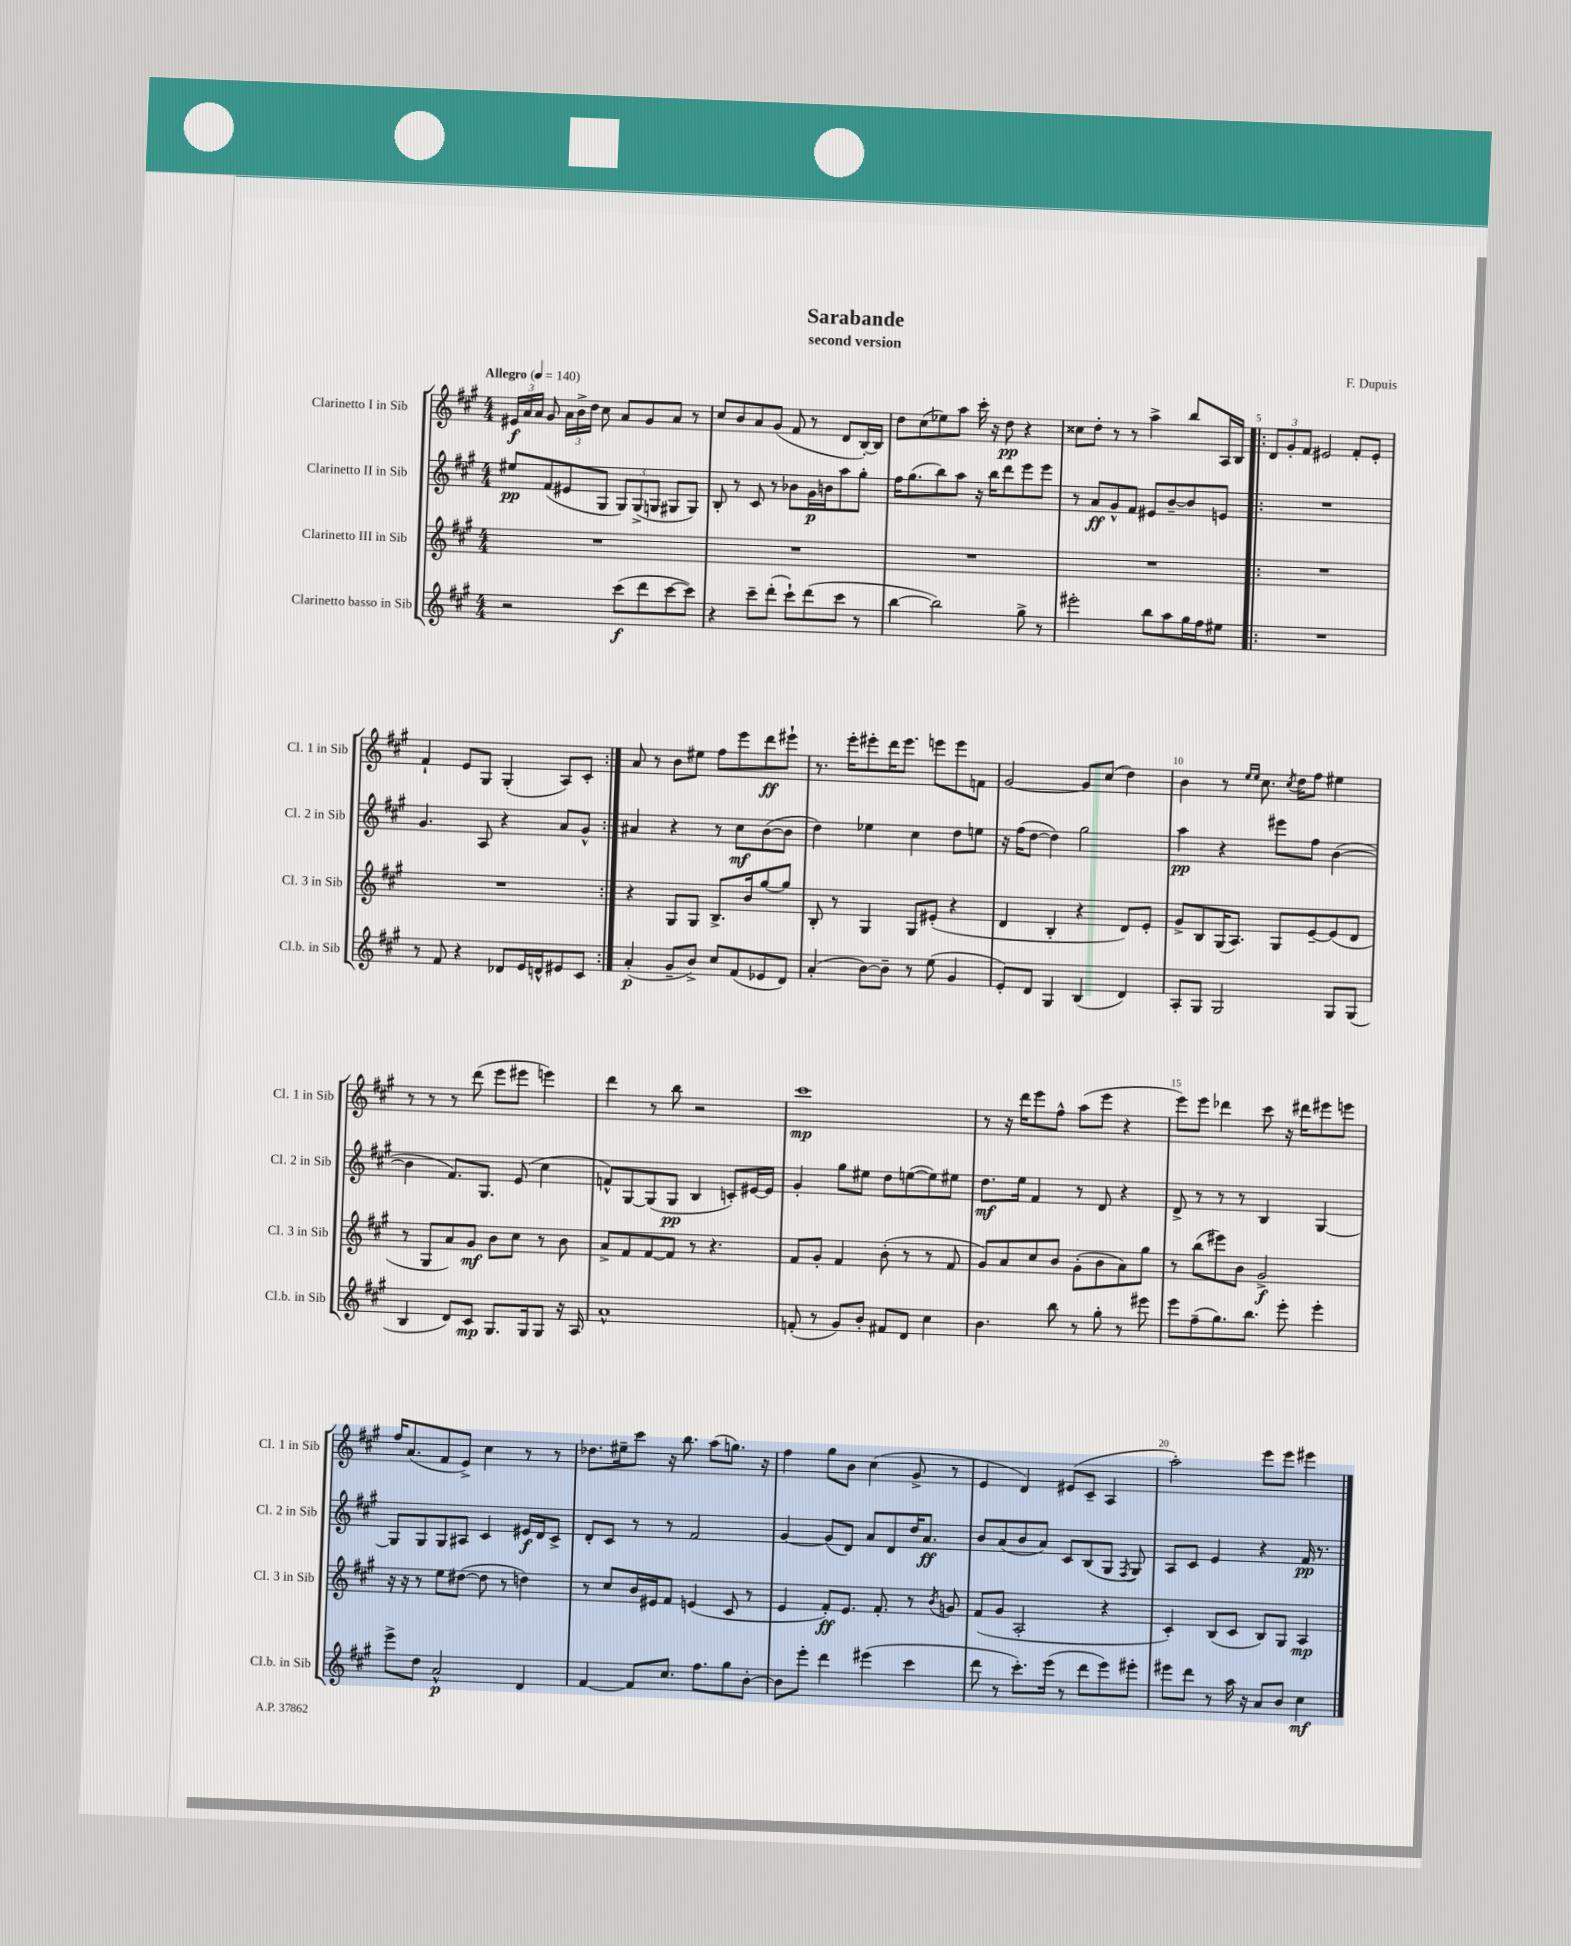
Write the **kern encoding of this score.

**kern	**dynam	**kern	**dynam	**kern	**dynam	**kern	**dynam
*part4	*part4	*part3	*part3	*part2	*part2	*part1	*part1
*staff4	*staff4	*staff3	*staff3	*staff2	*staff2	*staff1	*staff1
*I"Clarinetto basso in Sib	*	*I"Clarinetto III in Sib	*	*I"Clarinetto II in Sib	*	*I"Clarinetto I in Sib	*
*I'Cl.b. in Sib	*	*I'Cl. 3 in Sib	*	*I'Cl. 2 in Sib	*	*I'Cl. 1 in Sib	*
*clefG2	*	*clefG2	*	*clefG2	*	*clefG2	*
*k[f#c#g#]	*	*k[f#c#g#]	*	*k[f#c#g#]	*	*k[f#c#g#]	*
*M4/4	*	*M4/4	*	*M4/4	*	*M4/4	*
*MM140	*	*MM140	*	*MM140	*	*MM140	*
=1	=1	=1	=1	=1	=1	=1	=1
!	!	!	!	!	!	!LO:TX:a:B:t=Allegro	!
2r	.	1r	.	8ee#X/L	pp	24e#X/LL	f
.	.	.	.	.	.	24a/	.
.	.	.	.	.	.	24a/JJ	.
.	.	.	.	(8f#/	.	8g#/	.
.	.	.	.	8e#X/	.	24a\LL	.
.	.	.	.	.	.	24b^\	.
.	.	.	.	.	.	24dd\JJ	.
.	.	.	.	8G#/J	.	8cc#\	.
(8ccc#\L	f	.	.	12G#/L)	.	8a/L	.
.	.	.	.	(12G#^/	.	.	.
8ddd\	.	.	.	.	.	8g#/	.
.	.	.	.	12Gn/J	.	.	.
[8ccc#\	.	.	.	8G#X/L	.	8a/J	.
8ccc#\J])	.	.	.	8G#/J)	.	8r	.
=2	=2	=2	=2	=2	=2	=2	=2
4r	.	1r	.	8B'/	.	8cc#/L	.
.	.	.	.	8r	.	8b/	.
8ccc#~\L	.	.	.	8c#/	.	8a/	.
(8ddd'\J	.	.	.	8r	.	(8g#/J	.
8ccc#`\L)	.	.	.	8b-X\L	.	8f#/	.
(8ddd\	.	.	.	16g#\L	p	8r	.
.	.	.	.	16bn\J	.	.	.
8ccc#\J	.	.	.	8aa\	.	8d/L	.
8r	.	.	.	8gg#'\J	.	[16B'/L)	.
.	.	.	.	.	.	16B/JJ]	.
=3	=3	=3	=3	=3	=3	=3	=3
[4bb\	.	1r	.	16ff#\KL	.	8dd\L	.
.	.	.	.	(8.gg#\	.	.	.
.	.	.	.	.	.	(8cc#\	.
2bb\])	.	.	.	8bb\)	.	8ee-X\)	.
.	.	.	.	8aa\J	.	8aa\J	.
.	.	.	.	16r	.	16ccc#'\	.
.	.	.	.	16bb\KL	.	16r	.
.	.	.	.	8ddd\	.	8dd\	pp
8gg#^\	.	.	.	8eee\	.	4r	.
8r	.	.	.	8eee\J	.	.	.
=4	=4	=4	=4	=4	=4	=4	=4
2eee#X'\	.	1r	.	8r	.	8cc##X\L	.
.	.	.	.	8a/L	ff	8dd'\J	.
.	.	.	.	8g#^^/	.	8r	.
.	.	.	.	8f#/J	.	8r	.
8bb\L	.	.	.	8e#X/L	.	4aa^\	.
8aa\	.	.	.	[8b~/	.	.	.
16gg#\L	.	.	.	8b/]	.	8bb/L	.
16ff#\J	.	.	.	.	.	.	.
8ee#X\J	.	.	.	8en/J	.	16A/L	.
.	.	.	.	.	.	16B/JJ	.
=5!|:	=5!|:	=5!|:	=5!|:	=5!|:	=5!|:	=5!|:	=5!|:
1r	.	1r	.	1r	.	12d/L	.
.	.	.	.	.	.	12g#'/	.
.	.	.	.	.	.	12f#/J	.
.	.	.	.	.	.	2e#X/	.
.	.	.	.	.	.	8f#'/L	.
.	.	.	.	.	.	8e#'/J	.
!!LO:LB:g=z
=6	=6	=6	=6	=6	=6	=6	=6
8r	.	1r	.	4.g#/	.	4f#`/	.
8f#/	.	.	.	.	.	.	.
4r	.	.	.	.	.	8e/L	.
.	.	.	.	8A/	.	8G#/J	.
8d-X/L	.	.	.	4r	.	(4G#'/	.
16e/L	.	.	.	.	.	.	.
16dn^^/J	.	.	.	.	.	.	.
8e#X/	.	.	.	8a/L	.	8A/L)	.
8c#/J	.	.	.	8g#^^/J	.	8c#'/J	.
=7:|!	=7:|!	=7:|!	=7:|!	=7:|!	=7:|!	=7:|!	=7:|!
(4a'/	p	4r	.	4a#X/	.	8a/	.
.	.	.	.	.	.	8r	.
8g#~/L	.	8G#/L	.	4r	.	8b\L	.
8b^/J)	.	8G#/J	.	.	.	8ee#X\J	.
8cc#/L	.	8.B^/L	.	8r	.	8ff#\L	.
(8f#/	.	.	.	8cc#\L	mf	8eee\	.
.	.	16b/k	.	.	.	.	.
8e-X/	.	[8gg#/	.	([8b\	.	8ddd\	ff
8d/J)	.	8gg#/J]	.	8b\J]	.	8eee#X`\J	.
=8	=8	=8	=8	=8	=8	=8	=8
(4a'/	.	8B'/	.	4dd\)	.	8.r	.
.	.	8r	.	.	.	.	.
.	.	.	.	.	.	16eee'\KL	.
[8b\L)	.	4G#/	.	4ee-X\	.	8eee#X'\	.
8b~\J]	.	.	.	.	.	16ddd\K	.
.	.	.	.	.	.	8.eee#\J	.
8r	.	8G#/L	.	4cc#\	.	.	.
(8ee\	.	(8e#X'/J	.	.	.	8eeen\L	.
4g#/	.	4r	.	8dd\L	.	8eee\	.
.	.	.	.	8een\J	.	8fn\J	.
=9	=9	=9	=9	=9	=9	=9	=9
8e'/L)	.	4d/	.	16r	.	[2g#/	.
.	.	.	.	(16ff#\KL	.	.	.
8d/J	.	.	.	[8dd\J	.	.	.
4G#/	.	4B'/	.	4dd\])	.	.	.
(4B/	.	4r	.	2gg#\	.	8g#/L]	.
.	.	.	.	.	.	(8cc#/J	.
4d/)	.	8d/L)	.	.	.	4dd\)	.
.	.	8e'/J	.	.	.	.	.
=10	=10	=10	=10	=10	=10	=10	=10
8A'/L	.	8g#^/L	.	4aa\	pp	4b\	.
8G#/J	.	8B/	.	.	.	.	.
2G#/	.	(16G#/K	.	4r	.	8r	.
.	.	8.A/J)	.	.	.	.	.
.	.	.	.	.	.	16qqee/LL	.
.	.	.	.	.	.	16qqee/JJ	.
.	.	.	.	.	.	8.cc#\	.
.	.	8G#/L	.	8eee#X\L	.	.	.
.	.	.	.	.	.	8qcc#/	.
.	.	.	.	.	.	16dd\KL	.
.	.	[8e~/	.	8ff#\J	.	8ff#\J	.
8G#/L	.	(8e/]	.	([4b\	.	4ee#X\	.
(8G#/J	.	8d/J	.	.	.	.	.
!!LO:LB:g=z
=11	=11	=11	=11	=11	=11	=11	=11
4B/	.	8r	.	4b\]	.	8r	.
.	.	8G#/L	.	.	.	8r	.
8d/L)	.	8a/)	.	8.f#/L)	.	8r	.
8c#/J	mp	8g#/J	mf	.	.	(8ddd\	.
.	.	.	.	8.G#/J	.	.	.
8.G#/L	.	8b\L	.	.	.	8eee\L	.
.	.	8cc#\J	.	(8e/	.	8eee#X\J	.
16G#/k	.	.	.	.	.	.	.
8G#/J	.	8r	.	4cc#\	.	4eeen\)	.
16r	.	8b\	.	.	.	.	.
16A/	.	.	.	.	.	.	.
=12	=12	=12	=12	=12	=12	=12	=12
1a^^	.	8a^/L	.	8fn^^/L)	.	4ddd\	.
.	.	8f#/	.	[8G#/	.	.	.
.	.	[8f#/	.	(8G#/]	.	8r	.
.	.	8f#/J]	.	8G#/J	pp	8bb\	.
.	.	8r	.	4B/	.	2r	.
.	.	4.r	.	.	.	.	.
.	.	.	.	8cn'/L)	.	.	.
.	.	.	.	[16e#X/L	.	.	.
.	.	.	.	16e#/JJ]	.	.	.
=13	=13	=13	=13	=13	=13	=13	=13
(8fn'/	.	8f#/L	.	4g#'/	.	1ccc#	mp
8r	.	8g#'/J	.	.	.	.	.
8g#/L)	.	4f#/	.	8gg#\L	.	.	.
8b'/J	.	.	.	8ee#X\J	.	.	.
8f#X/L	.	(8b'\	.	8dd\L	.	.	.
8d/J	.	8r	.	([8een\	.	.	.
4cc#\	.	8r	.	8ee\])	.	.	.
.	.	8f#/	.	8ee#X\J	.	.	.
=14	=14	=14	=14	=14	=14	=14	=14
4.b\	.	8g#/L)	.	8.dd\L	mf	8r	.
.	.	8a/	.	.	.	16r	.
.	.	.	.	16ee\Jk	.	16ddd\KL	.
.	.	8cc#/	.	4f#/	.	8eee\	.
8bb\	.	8b/J	.	.	.	8ff#^^\J	.
8r	.	(8g#'\L	.	8r	.	(8aa\L	.
8gg#'\	.	8b\	.	8d/	.	8eee\J	.
8r	.	8a\)	.	4r	.	4r	.
8eee#X\	.	8gg#\J	.	.	.	.	.
=15	=15	=15	=15	=15	=15	=15	=15
8eee\L	.	8r	.	8d^/	.	8eee\L)	.
(8ff#~\	.	(8bb\L	.	8r	.	8eee\J	.
8.gg#\)	.	8eee#X\)	.	8r	.	4ddd-X\	.
.	.	8b\J	.	8r	.	.	.
8.bb\J	.	.	.	.	.	.	.
.	.	2g#^/	f	4B/	.	8ccc#\	.
8eee'\	.	.	.	.	.	16r	.
.	.	.	.	.	.	16ddd#X\KL	.
4eee'\	.	.	.	[4G#/	.	8eee#X\	.
.	.	.	.	.	.	8eeen\J	.
!!LO:LB:g=z
=16	=16	=16	=16	=16	=16	=16	=16
8eee^\L	.	16r	.	8G#/L]	.	16ff#/KL	.
.	.	16r	.	.	.	(8.a/	.
8dd\J	.	8r	.	8G#/	.	.	.
2a^^/	p	8ee\L	.	8G#/	.	8f#/	.
.	.	([8dd#X\J	.	8A#X/J	.	8e^/J)	.
.	.	8dd#\]	.	4c#/	.	4cc#\	.
.	.	8r	.	.	.	.	.
4d/	.	4ddn\)	.	16e#X/LL	f	8r	.
.	.	.	.	16d/J	.	.	.
.	.	.	.	8c#^/J	.	8r	.
=17	=17	=17	=17	=17	=17	=17	=17
[4f#/	.	8r	.	8d'/L	.	8.dd-X\L	.
.	.	8cc#/L	.	8c#/J	.	.	.
.	.	.	.	.	.	16ee#X~\k	.
8f#/L]	.	16b/L	.	8r	.	8ccc#\J	.
.	.	16e#X/J	.	.	.	.	.
8.cc#/J	.	8f#/J	.	8r	.	16r	.
.	.	.	.	.	.	8.bb\	.
.	.	(4en/	.	2f#/	.	.	.
8.ff#\L	.	.	.	.	.	.	.
.	.	.	.	.	.	(8aa\L	.
8gg#\	.	8c#/	.	.	.	8.ggn\J)	.
[8b'\J	.	8r	.	.	.	.	.
.	.	.	.	.	.	16r	.
=18	=18	=18	=18	=18	=18	=18	=18
8b\L]	.	4e/	.	[4g#/	.	4ff#\	.
8eee'\J	.	.	.	.	.	.	.
4ddd\	.	8f#'/L)	ff	(8g#/L]	.	8gg#\L	.
.	.	8.e/J	.	8d/J)	.	8b\J	.
(4eee#X\	.	.	.	8a/L	.	(4cc#\	.
.	.	8.f#'/	.	.	.	.	.
.	.	.	.	8d/	.	.	.
4ccc#\	.	8r	.	16dd/K	.	8g#^/	.
.	.	.	.	8.a/J	ff	.	.
.	.	8qb/	.	.	.	.	.
.	.	8gn/	.	.	.	8r	.
=19	=19	=19	=19	=19	=19	=19	=19
8ddd\	.	(8f#/L	.	8b/L	.	4e/	.
8r	.	8g#/J	.	(8a/	.	.	.
8.ccc#'\L)	.	2A'/	.	8b/	.	4d/)	.
.	.	.	.	8a/J)	.	.	.
(16eee\Jk	.	.	.	.	.	.	.
8r	.	.	.	8c#/L	.	(8e#X/L	.
8ddd\L	.	.	.	(8B/	.	8c#~/J	.
8eee\)	.	4r	.	8G#/J	.	4A/	.
.	.	.	.	8qF#/	.	.	.
8eee#X'\J	.	.	.	8G#/)	.	.	.
=20	=20	=20	=20	=20	=20	=20	=20
8eee#X\L	.	4c#'/)	.	8A/L	.	2aa'\)	.
8ddd\J	.	.	.	8c#/J	.	.	.
8r	.	(8B/L	.	4e/	.	.	.
16aa\	.	8c#/J	.	.	.	.	.
16r	.	.	.	.	.	.	.
8a/L	.	8B/L)	.	4r	.	8eee\L	.
8b/J	.	8G#/J	.	.	.	8eee\J	.
4cc#\	mf	4A/	mp	16f#/	pp	4eee#X\	.
.	.	.	.	8.r	.	.	.
==	==	==	==	==	==	==	==
*-	*-	*-	*-	*-	*-	*-	*-
